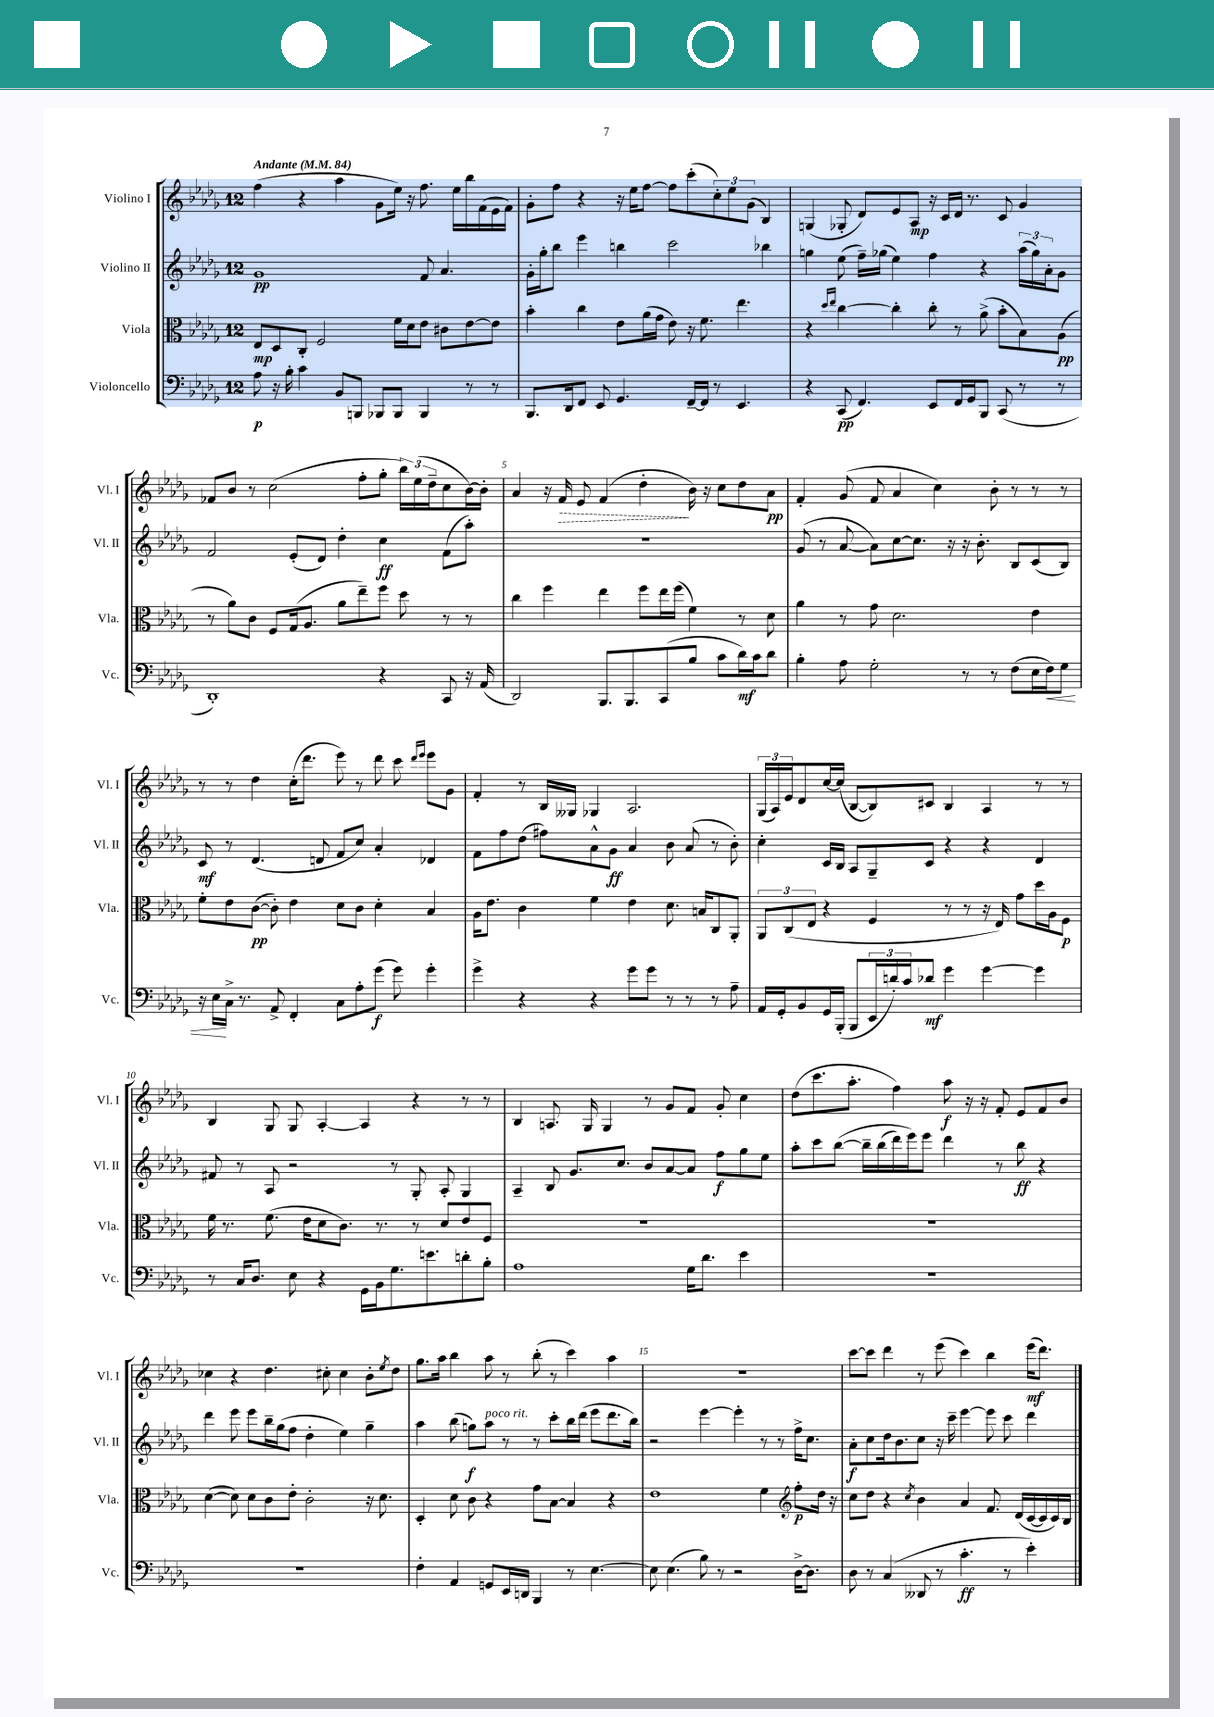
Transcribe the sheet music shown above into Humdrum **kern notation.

**kern	**dynam	**kern	**dynam	**kern	**dynam	**kern	**dynam
*part4	*part4	*part3	*part3	*part2	*part2	*part1	*part1
*staff4	*staff4	*staff3	*staff3	*staff2	*staff2	*staff1	*staff1
*I"Violoncello	*	*I"Viola	*	*I"Violino II	*	*I"Violino I	*
*I'Vc.	*	*I'Vla.	*	*I'Vl. II	*	*I'Vl. I	*
*clefF4	*	*clefC3	*	*clefG2	*	*clefG2	*
*k[b-e-a-d-g-]	*	*k[b-e-a-d-g-]	*	*k[b-e-a-d-g-]	*	*k[b-e-a-d-g-]	*
*M12/8	*	*M12/8	*	*M12/8	*	*M12/8	*
*MM84	*	*MM84	*	*MM84	*	*MM84	*
=1	=1	=1	=1	=1	=1	=1	=1
!	!	!	!	!	!	!LO:TX:a:B:t=Andante	!
8A-\	p	8E-/L	mp	1g-	pp	(4ff\	.
16r	.	8D-/	.	.	.	.	.
16B-'\	.	.	.	.	.	.	.
4c\	.	8C'/J	.	.	.	4r	.
.	.	2F/	.	.	.	.	.
8BB-/L	.	.	.	.	.	4aa-\	.
8BBBn/J	.	.	.	.	.	.	.
8BBB-X/L	.	.	.	.	.	8g-\L	.
8BBB-/J	.	16f\LL	.	.	.	16ee-\Jk)	.
.	.	16d-\J	.	.	.	16r	.
4BBB-/	.	8e-\J	.	8f/	.	8.ff\	.
.	.	8c#X\L	.	4.a-/	.	.	.
.	.	.	.	.	.	16ee-\LL	.
8r	.	[8e-\	.	.	.	16bb-\	.
.	.	.	.	.	.	(16f\	.
8r	.	8e-\J]	.	.	.	16e-\	.
.	.	.	.	.	.	16f\JJ)	.
=2	=2	=2	=2	=2	=2	=2	=2
8.BBB-/L	.	4b-'\	.	16g-'\LL	.	8g-'\L	.
.	.	.	.	16gg-'\J	.	.	.
.	.	.	.	8bb-\J	.	8ff\J	.
16DD-/k	.	.	.	.	.	.	.
8FF/J	.	4cc\	.	4eee-\	.	4r	.
8EE-/	.	.	.	.	.	.	.
4.GG-/	.	8e-\L	.	4bbn\	.	16r	.
.	.	.	.	.	.	16ee-\KL	.
.	.	(16a-\L	.	.	.	[8ff\J	.
.	.	16g-\JJ	.	.	.	.	.
.	.	8e-\)	.	2ccc\	.	8ff\L]	.
[16FF~/LL	.	16r	.	.	.	(8ccc'\	.
16FF/JJ]	.	8.f\	.	.	.	.	.
8r	.	.	.	.	.	12cc'\)	.
.	.	.	.	.	.	12ee-\	.
4.EE-/	.	4.ee-\	.	.	.	.	.
.	.	.	.	.	.	(12g-\J	.
.	.	.	.	4bb-X\	.	4B-/)	.
=3	=3	=3	=3	=3	=3	=3	=3
4r	.	4r	.	4ggn\	.	(4Gn/	.
.	.	16qqdd-/LL	.	.	.	.	.
.	.	16qqee-/JJ	.	.	.	.	.
(8CC/	pp	[4cc\	.	(8ee-\	.	8G-X'/	.
4.FF/)	.	.	.	16ff~\LL)	.	8d-/L)	.
.	.	.	.	(16gg-X\JJ	.	.	.
.	.	4cc'\]	.	4ee-\)	.	8e-/	.
.	.	.	.	.	.	8A-/J	mp
8EE-/L	.	8cc'\	.	4ff\	.	16r	.
.	.	.	.	.	.	16c/LL	.
16FF/L	.	8r	.	.	.	16d-/JJ	.
16GG-/J	.	.	.	.	.	8.r	.
8BBB-/J	.	(8a-^\	.	4r	.	.	.
(8CC/	.	8b-'\L	.	.	.	8c/	.
8r	.	8B-\)	.	(24aa-\LL	.	4g-/	.
.	.	.	.	24gg-\)	.	.	.
.	.	.	.	24a-'\J	.	.	.
8r	.	(8A-\J	pp	8g-\J	.	.	.
!!LO:LB:g=z
=4	=4	=4	=4	=4	=4	=4	=4
1DD-')	.	8r	.	2f/	.	8f-X/L	.
.	.	8a-\L)	.	.	.	8b-/J	.
.	.	8c\J	.	.	.	8r	.
.	.	8F/L	.	.	.	(2cc\	.
.	.	(16G-/k	.	(8e-'/L	.	.	.
.	.	8.A-/J	.	.	.	.	.
.	.	.	.	8d-/J)	.	.	.
.	.	8a-\L	.	4dd-'\	.	.	.
.	.	8ee-~\)	.	.	.	8ff'\L	.
4r	.	8ff\J	.	4cc\	ff	8gg-'\J	.
.	.	8dd-\	.	.	.	24bb-\LL)	.
.	.	.	.	.	.	(24ee-\	.
.	.	.	.	.	.	24dd-~\J	.
8CC/	.	8r	.	(8f\L	.	8cc\	.
16r	.	8r	.	8aa-'\J)	.	[16b-\L)	.
(16AA-/	.	.	.	.	.	16b-'\JJ]	.
=5	=5	=5	=5	=5	=5	=5	=5
2DD-/)	.	4cc\	.	1.r	.	4a-/	.
.	.	4ff\	.	.	.	16r	.
!	!	!	!	!	!	!	!LO:HP:b
.	.	.	.	.	.	16f/	>
.	.	.	.	.	.	8e-/	.
8.BBB-/L	.	4ee-\	.	.	.	(4f/	.
8.BBB-/	.	.	.	.	.	.	.
.	.	8ff\L	.	.	.	4dd-'\	.
(8CC/	.	16ee-\L	.	.	.	.	.
.	.	(16ff\JJ	.	.	.	.	.
8B-/J	.	4f\)	.	.	.	16b-\)	]
.	.	.	.	.	.	16r	.
8c\L	.	.	.	.	.	8cc\L	.
16d-\L)	mf	8r	.	.	.	8dd-\	.
16c\J	.	.	.	.	.	.	.
8d-\J	.	8d-\	.	.	.	8a-\J	pp
=6	=6	=6	=6	=6	=6	=6	=6
4B-'\	.	4a-\	.	(8g-/	.	4f'/	.
.	.	.	.	8r	.	.	.
8A-\	.	8r	.	[8a-/	.	(8g-/	.
2G-'\	.	8g-\	.	8a-\L])	.	8f/	.
.	.	2.d-\	.	[8cc\	.	4a-/	.
.	.	.	.	8.cc\J]	.	.	.
.	.	.	.	.	.	4cc\)	.
.	.	.	.	16r	.	.	.
8r	.	.	.	16r	.	.	.
.	.	.	.	8.b-'\	.	.	.
8r	.	.	.	.	.	8b-'\	.
(8F\L	.	.	.	8B-/L	.	8r	.
16E-\L	.	4e-\	.	(8c/	.	8r	.
!	!LO:HP:b	!	!	!	!	!	!
16F\J)	<	.	.	.	.	.	.
8G-\J	.	.	.	8B-/J)	.	8r	.
!!LO:LB:g=z
=7	=7	=7	=7	=7	=7	=7	=7
16r	.	8f'\L	.	8c/	mf	8r	.
16E-\LL	.	.	.	.	.	.	.
16C^\JJ	[	8e-\	.	8r	.	8r	.
8.r	.	.	.	.	.	.	.
.	.	([8c\J	pp	(4.d-/	.	4dd-\	.
8AA-^/	.	8c'\])	.	.	.	.	.
4FF'/	.	4e-\	.	.	.	(16cc'\KL	.
.	.	.	.	.	.	8.ddd-\J	.
.	.	.	.	8dn/	.	.	.
8C\L	.	8d-\L	.	8f/L	.	8eee-\)	.
8A-'\	.	8c\J	.	8cc/J)	.	8r	.
(8g-\J	f	4d-'\	.	4a-'/	.	8ddd-\	.
8g-\)	.	.	.	.	.	8ccc\	.
.	.	.	.	.	.	16qqddd-/LL	.
.	.	.	.	.	.	16qqeee-/JJ	.
4g-'\	.	4B-/	.	4d-X/	.	8eee-\L	.
.	.	.	.	.	.	8g-\J	.
=8	=8	=8	=8	=8	=8	=8	=8
4g-^\	.	16A-\KL	.	8f\L	.	4f'/	.
.	.	8.e-\J	.	.	.	.	.
.	.	.	.	8ff\	.	.	.
4r	.	4c\	.	(8dd-\J	.	8r	.
.	.	.	.	8ff#X\L)	.	16B-/LL	.
.	.	.	.	.	.	16G--X/JJ	.
4r	.	4f\	.	8a-^^\	.	4G-X/	.
.	.	.	.	8g-\J	ff	.	.
8g-\L	.	4e-\	.	4a-/	.	2.A-/	.
8g-\J	.	.	.	.	.	.	.
8r	.	8.d-\	.	8b-\	.	.	.
8r	.	.	.	(8a-/	.	.	.
.	.	16Bn/KL	.	.	.	.	.
8r	.	8C/	.	8r	.	.	.
8A-~\	.	8AA-'/J	.	8b-'\)	.	.	.
=9	=9	=9	=9	=9	=9	=9	=9
16AA-/LL	.	12AA-/L	.	4cc'\	.	(24G-/LL	.
.	.	.	.	.	.	24A-/)	.
16GG-'/J	.	.	.	.	.	.	.
.	.	(12C/	.	.	.	24e-/J	.
8BB-/	.	.	.	.	.	8d-/	.
.	.	12E-/J	.	.	.	.	.
16GG-/L	.	4r	.	16c/LL	.	[16cc/L	.
(16BBB-'/JJ	.	.	.	16B-/JJ	.	(16cc/JJ]	.
8BBB-/L	.	.	.	8A-/L	.	[8B-/L	.
24EE-/L	.	4F/	.	8G-~/	.	8B-/])	.
24dn'/)	.	.	.	.	.	.	.
24c/J	.	.	.	.	.	.	.
8d-X/J	mf	.	.	8c/J	.	8c#X/J	.
4g-\	.	8r	.	4r	.	4B-/	.
.	.	8r	.	.	.	.	.
[4g-\	.	16r	.	4r	.	4A-/	.
.	.	16E-/)	.	.	.	.	.
.	.	8g-\L	.	.	.	.	.
4g-\]	.	16dd-\L	.	4d-/	.	8r	.
.	.	16A-\J	.	.	.	.	.
.	.	8F\J	p	.	.	8r	.
!!LO:LB:g=z
=10	=10	=10	=10	=10	=10	=10	=10
8r	.	16f\	.	8f#X/	.	4B-/	.
.	.	8.r	.	.	.	.	.
16C/KL	.	.	.	8r	.	.	.
8.D-/J	.	.	.	.	.	.	.
.	.	(8.f\	.	8A-/	.	8G-/	.
8E-\	.	.	.	2r	.	8G-/	.
.	.	16e-\KL	.	.	.	.	.
4r	.	8d-\	.	.	.	[4A-'/	.
.	.	8.c\J)	.	.	.	.	.
16GG-\LL	.	.	.	.	.	4A-/]	.
16BB-\J	.	8.r	.	.	.	.	.
8.G-\	.	.	.	8r	.	.	.
.	.	8r	.	8G-'/	.	4r	.
8.en\	.	.	.	.	.	.	.
.	.	8d-/L	.	8A-'/	.	.	.
8dn'\	.	8e-/	.	4G-/	.	8r	.
8B-'\J	.	8F/J	.	.	.	8r	.
=11	=11	=11	=11	=11	=11	=11	=11
1A-	.	1.r	.	4A-~/	.	4B-/	.
.	.	.	.	8B-/	.	8.An/	.
.	.	.	.	8.g-/L	.	.	.
.	.	.	.	.	.	16G-/	.
.	.	.	.	.	.	4G-/	.
.	.	.	.	8.cc/J	.	.	.
.	.	.	.	8b-/L	.	8r	.
.	.	.	.	[8a-/	.	8g-/L	.
16G-\KL	.	.	.	8a-/J]	.	8f/J	.
8.d-\J	.	.	.	.	.	.	.
.	.	.	.	8ff\L	f	8g-'/	.
4e-\	.	.	.	8gg-\	.	4cc\	.
.	.	.	.	8ee-\J	.	.	.
=12	=12	=12	=12	=12	=12	=12	=12
1.r	.	1.r	.	8aa-'\L	.	(8dd-\L	.
.	.	.	.	8ccc\	.	8.ccc\	.
.	.	.	.	([8bb-\J	.	.	.
.	.	.	.	.	.	8.aa-'\J	.
.	.	.	.	16bb-~\LL]	.	.	.
.	.	.	.	(16bb-\	.	.	.
.	.	.	.	16ddd-\)	.	4ff\)	.
.	.	.	.	16eee-\J)	.	.	.
.	.	.	.	8eee-\J	.	.	.
.	.	.	.	4ddd-\	.	8aa-\	f
.	.	.	.	.	.	16r	.
.	.	.	.	.	.	16r	.
.	.	.	.	8r	.	8f'/	.
.	.	.	.	8bb-\	ff	8e-/L	.
.	.	.	.	4r	.	8f/	.
.	.	.	.	.	.	8b-/J	.
!!LO:LB:g=z
=13	=13	=13	=13	=13	=13	=13	=13
1.r	.	([4d-\	.	4ddd-\	.	4cc-X\	.
.	.	8d-\])	.	8eee-\	.	4r	.
.	.	8d-\L	.	8eee-\L	.	.	.
.	.	8c\	.	16bb-~\L	.	4.dd-\	.
.	.	.	.	(16gg-\J	.	.	.
.	.	8e-'\J	.	8ff\J	.	.	.
.	.	2c'\	.	4dd-'\	.	.	.
.	.	.	.	.	.	8cc#X'\	.
.	.	.	.	4ee-\)	.	4cc#\	.
.	.	16r	.	4gg-~\	.	8b-'\L	.
.	.	8.d-\	.	.	.	.	.
.	.	.	.	.	.	8qee-/	.
.	.	.	.	.	.	8dd-\J	.
=14	=14	=14	=14	=14	=14	=14	=14
4F'\	.	4D-'/	.	4aa-\	.	8.gg-\L	.
.	.	.	.	.	.	16aa-\Jk	.
4AA-/	.	8d-\	.	(8bb-\	.	4bb-\	.
.	.	8c\	.	8ggn\L)	f	.	.
!	!	!	!	!LO:TX:a:i:t=poco rit.	!	!	!
8GGn/L	.	4r	.	8aa-\J	.	8aa-\	.
16EE-/L	.	.	.	8r	.	8r	.
16DDn/JJ	.	.	.	.	.	.	.
4BBB-/	.	8g-\L	.	8r	.	(8bb-'\	.
.	.	[8B-\J	.	8ccc'\L	.	8r	.
8r	.	4B-/]	.	16bb-\L	.	4ccc\)	.
.	.	.	.	(16ddd-\JJ	.	.	.
[4.E-\	.	.	.	8eee-\L	.	.	.
.	.	4r	.	8.ddd-\	.	4aa-\	.
.	.	.	.	16bb-\Jk)	.	.	.
=15	=15	=15	=15	=15	=15	=15	=15
8E-\]	.	1e-	.	2r	.	1.r	.
(4.E-\	.	.	.	.	.	.	.
8B-\)	.	.	.	[4eee-\	.	.	.
8r	.	.	.	.	.	.	.
2r	.	.	.	4eee-'\]	.	.	.
.	.	4f\	.	8r	.	.	.
.	.	.	.	8r	.	.	.
*	*	*clefG2	*	*	*	*	*
[16D-^\KL	.	8ff'\L	p	16ff^\KL	.	.	.
8.D-\J]	.	.	.	8.cc\J	.	.	.
.	.	16dd-\Jk	.	.	.	.	.
.	.	16r	.	.	.	.	.
=16	=16	=16	=16	=16	=16	=16	=16
8D-\	.	8cc\L	.	8a-'\L	f	[8ccc\L	.
8r	.	8dd-\J	.	8cc\	.	8ccc\J]	.
(4C/	.	4r	.	16dd-\k	.	4ddd-\	.
.	.	.	.	8.b-\	.	.	.
.	.	8qcc/	.	.	.	.	.
8DD--X/	.	4b-\	.	8cc\J	.	8r	.
8r	.	.	.	16r	.	(8eee-\	.
.	.	.	.	16ccc~\	.	.	.
4.c'\	ff	4a-/	.	[4eee-\	.	4ccc\)	.
.	.	8.f/	.	8eee-\]	.	4bb-\	.
8r	.	.	.	8ccc\	.	.	.
.	.	(16d-/LL	.	.	.	.	.
4e-'\)	.	[16c/	.	4ddd-\	.	(16eee-\KL	mf
.	.	16c/]	.	.	.	8.ddd-\J)	.
.	.	16c/)	.	.	.	.	.
.	.	16B-/JJ	.	.	.	.	.
==	==	==	==	==	==	==	==
*-	*-	*-	*-	*-	*-	*-	*-
